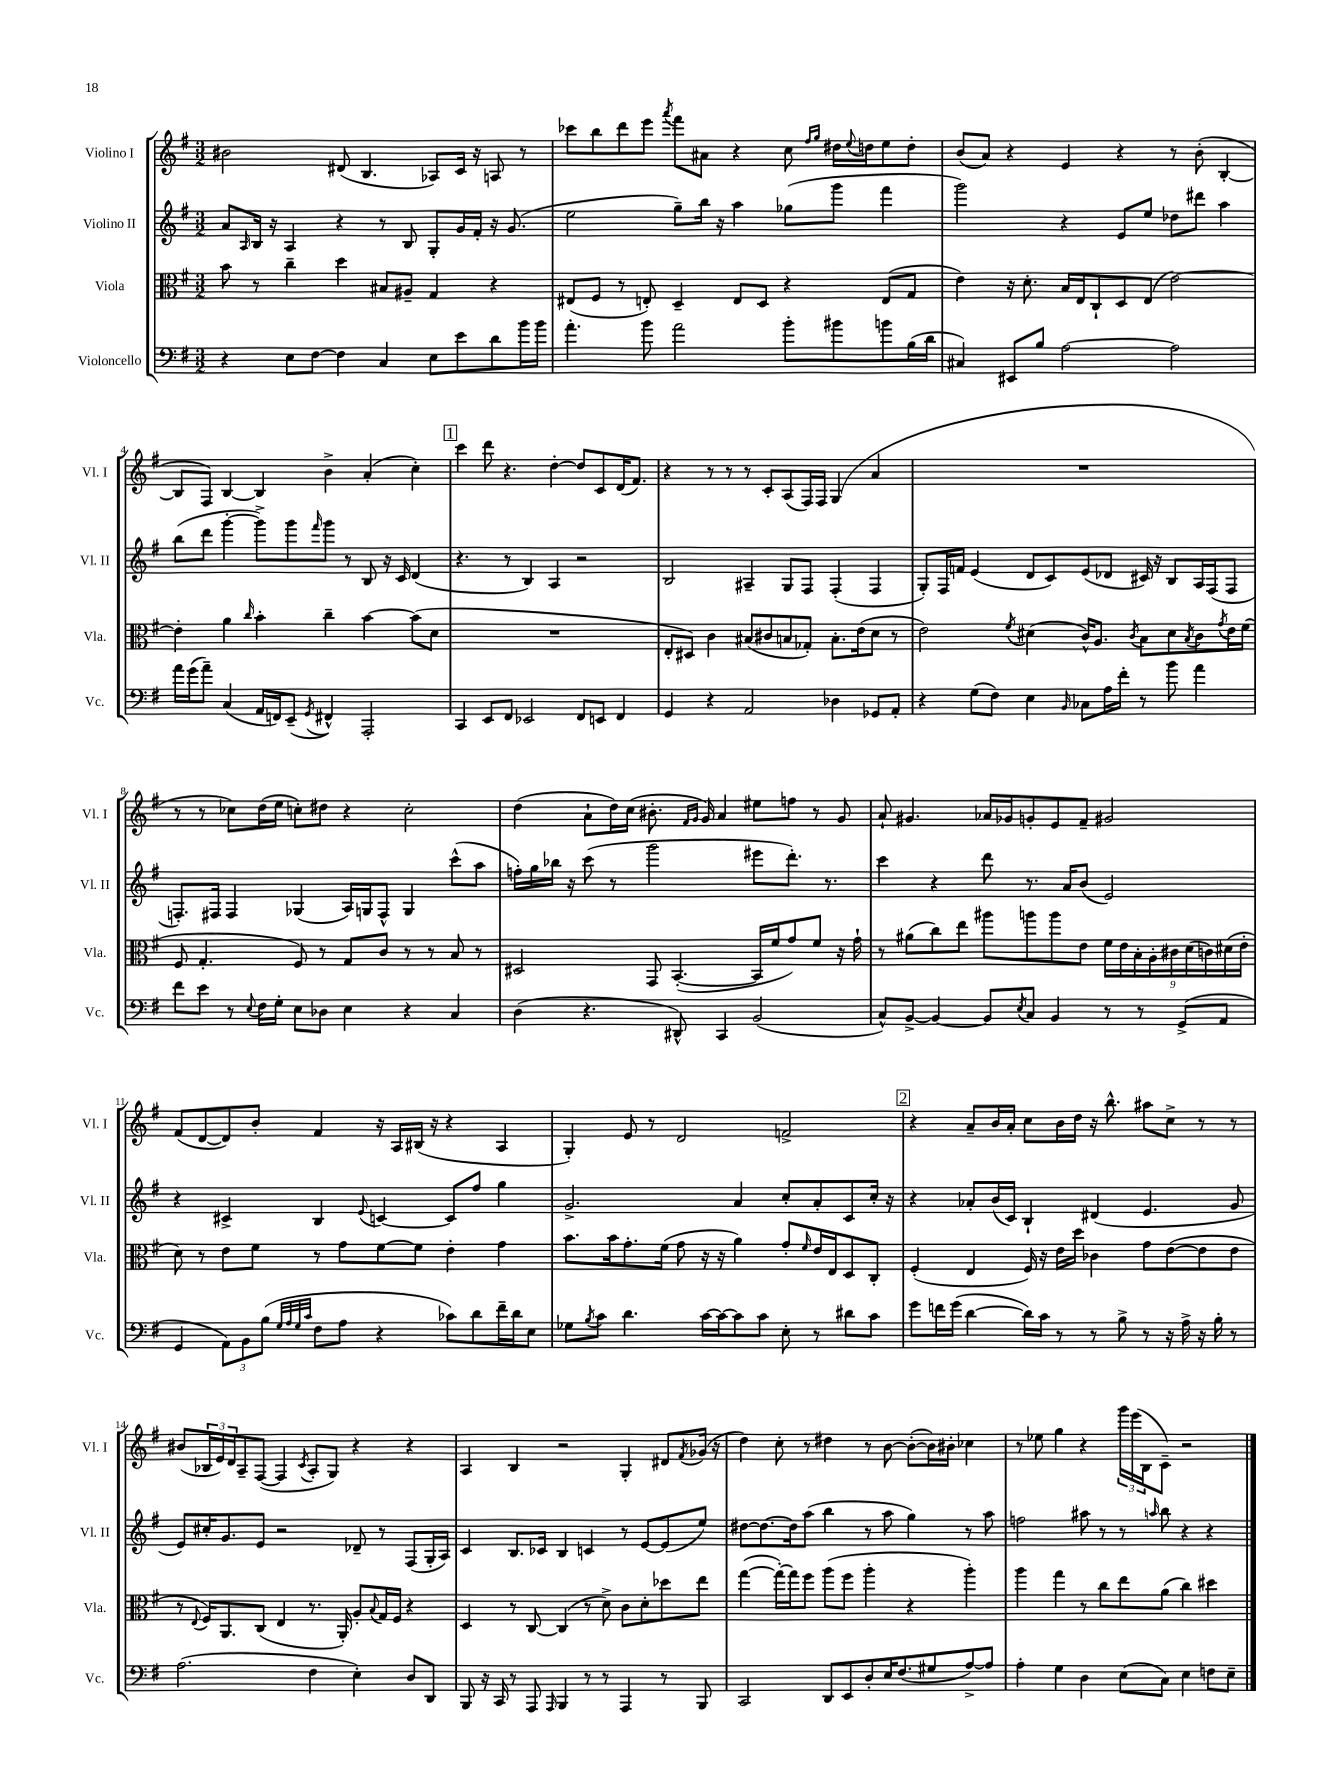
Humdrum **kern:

**kern	**kern	**kern	**kern
*staff4	*staff3	*staff2	*staff1
*clefF4	*clefC3	*clefG2	*clefG2
*k[f#]	*k[f#]	*k[f#]	*k[f#]
*M3/2	*M3/2	*M3/2	*M3/2
4r	8b	8a	2b#
.	.	16qqA	.
.	8r	16B	.
.	.	16r	.
8E	4cc~	4A	.
[8F#	.	.	.
4F#]	4dd	4r	(8d#
.	.	.	4.B
4C	8B#	8r	.
.	8A#~	8B	.
8E	4G	8G'	8A-)
8e	.	16g	16c
.	.	16f#'	16r
8d	4r	16r	8A
.	.	(8.g	.
16b	.	.	8r
16b	.	.	.
=	=	=	=
4.a'	(8E#	2ee	8ccc-
.	8F#	.	8bb
.	8r	.	8ddd
8b	8E')	.	8eee
.	.	.	8qaaa
2a	4D~	8gg~)	8fff#
.	.	16bb	8a#
.	.	16r	.
.	8E	4aa	4r
.	8D	.	.
8b'	4r	(8gg-	8cc
.	.	.	16qqff#
.	.	.	16qqgg
8b#	.	8ggg	16dd#
.	.	.	8qqee
.	.	.	16dd
8b	(8E	4fff#	8ee
(16B	8G	.	8dd'
16d	.	.	.
=	=	=	=
4C#)	4e)	2ggg)	(8b
.	.	.	8a)
8EE#	16r	.	4r
.	8.d'	.	.
8B	.	.	.
[2A	16B	4r	4e
.	16E	.	.
.	8C`	.	.
.	8D	8e	4r
.	(8E	8ee	.
2A]	[2e)	8dd-	8r
.	.	8ddd#	(8b'
.	.	4aa	[4B'
=	=	=	=
16a	4e']	(8bb	8B]
(16g	.	.	.
8a~)	.	8ddd	8F#)
(4C	4a	[4ggg'	[4B
.	16qqcc	.	.
16AA	4b'	8ggg^])	4B]
16FF)	.	.	.
(8EE~	.	8ggg	.
8qGG	.	16qqfff#	.
4FF#^^)	4cc~	8ggg	4b^
.	.	8r	.
2AAA'	[4b	8B	(4a'
.	.	16r	.
.	.	16c	.
.	(8b]	(4d	4cc')
.	8d	.	.
=	=	=	=
4CC	1.r	4.r	4ccc
8EE	.	.	8ddd
8FF#	.	8r	4.r
2EE-	.	4B)	.
.	.	4A	[4dd'
8FF#	.	2r	8dd]
8EE	.	.	8c
4FF#	.	.	(16d
.	.	.	8.f#)
=	=	=	=
4GG	8E'	2B	4r
.	8D#)	.	.
4r	4c	.	8r
.	.	.	8r
2AA	(8B#	4A#~	8r
.	8c#	.	8c'
.	8B	8G	(8A
.	8G-')	8F#	16F#)
.	.	.	16F#
4D-	8.B'	(4F#'	(4G
.	(16e	.	.
8GG-	8d	4F#	4a
8AA'	8r	.	.
=	=	=	=
4r	2e)	8G')	1.r
.	.	16F#	.
.	.	16f	.
(8G	.	(4e	.
8F#)	.	.	.
.	8qf#	.	.
4E	(4d#	8d	.
.	.	8c)	.
16qqBB	.	.	.
8C-	16c^^)	(8e	.
.	8.A	.	.
16A	.	8d-	.
16f#'	.	.	.
.	8qc	.	.
8r	8B	16c#)	.
.	.	16r	.
8b	8d#	8B	.
.	8qB	.	.
4a	8c	16A	.
.	.	(16F#	.
.	8qg	.	.
.	16e	8F#	.
.	(16f#	.	.
=	=	=	=
8f#	8F#	8.F')	8r
8e	4.G'	.	8r
.	.	16F#	.
8r	.	4F#	8cc-)
8qqE	.	.	.
16F#	.	.	(16dd
16G'	.	.	16ee
8E	8F#)	(4G-	8cc')
8D-	8r	.	8dd#
4E	8G	16A)	4r
.	.	16G	.
.	8c	8F#^^	.
4r	8r	4G	2cc'
.	8r	.	.
4C	8B	(8ccc^^	.
.	8r	8aa	.
=	=	=	=
(4D	2D#	16ff')	(4dd
.	.	16gg	.
.	.	16bb-	.
.	.	16r	.
4.r	.	(8ccc	8a`
.	.	8r	16dd)
.	.	.	(16cc
.	8GG	2ggg	8.b#'
8DD#^^)	([4.BB'	.	.
.	.	.	16qqf#
.	.	.	16qqg
.	.	.	16g)
4CC	.	.	4a
(2BB	16BB]	8eee#	8ee#
.	16f#	.	.
.	8g)	8.ddd')	8ff
.	8f#	.	8r
.	.	8.r	.
.	16r	.	8g
.	16g`	.	.
=	=	=	=
8C^^)	8r	4ccc	8a`
[8BB^	(8a#	.	4.g#
4BB_	8cc)	4r	.
.	8ee	.	.
8BB]	8aa#	8ddd	16a-
.	.	.	16g-
8qE	.	.	.
8C	8aa	8.r	8g'
4BB	8aa	.	8e
.	.	16a	.
.	8e	(8b	8f#~
8r	18f#	2e)	2g#
.	18e	.	.
.	18B'	.	.
8r	.	.	.
.	18A'	.	.
.	18c#	.	.
(8GG^	.	.	.
.	(18d	.	.
.	18c)	.	.
8AA	.	.	.
.	(18d#	.	.
.	18e'	.	.
=	=	=	=
4GG	8d)	4r	(8f#
.	8r	.	[8d
12AA)	8e	4c#^	8d])
12BB	.	.	.
.	8f#	.	8b'
(12B	.	.	.
32qqG	.	.	.
32qqA	.	.	.
32qqG	.	.	.
32qqc	.	.	.
8F#	8r	4B	4f#
8A	8g	.	.
.	.	8qqe	.
4r	[8f#	[4c	16r
.	.	.	16A
.	8f#]	.	(16B#
.	.	.	16r
8c-)	4e'	8c]	4r
8d	.	8ff#	.
16f#~	4g	4gg	4A
16d	.	.	.
8E	.	.	.
=	=	=	=
8G-	8.b	2.g^	4G')
8qB	.	.	.
8c	.	.	.
.	16b	.	.
4.d	8.g'	.	8e
.	.	.	8r
.	(16f#	.	.
.	8g	.	2d
[16c	16r	.	.
16c_	16r	.	.
8c]	4a)	4a	.
8c	.	.	.
8E'	8g'	8cc'	2f^
.	16qqf#	.	.
8r	16e	8a'	.
.	16E	.	.
8d#	8D	8c	.
8c	8C'	16cc'	.
.	.	16r	.
=	=	=	=
8g	(4F#'	4r	4r
16f	.	.	.
(16g	.	.	.
[4d	4E	8a-'	8a~
.	.	(16b	16b
.	.	16c)	16a'
16d])	16F#)	4B`	8cc
16c	16r	.	.
8r	16e	.	16b
.	16dd	.	16dd
8r	4c-	(4d#	16r
.	.	.	8.bb^^
8B^	.	.	.
8r	8g	4.e	8aa#
16r	([8e	.	8cc^
16A^	.	.	.
16r	8e]	.	8r
16B'	.	.	.
8r	8e	8g	8r
=	=	=	=
(2.A	8r	8e)	(8b#
.	8qqE	.	.
.	16F#)	16cc#'	24B-
.	.	.	24e)
.	8.AA	8.g	.
.	.	.	24d
.	.	.	8A~
.	(8C	8e	([8F#
.	4E	2r	4F#]
.	.	.	8qc
4F#	8.r	.	8A'
.	.	.	8G)
.	16AA')	.	.
4E')	8A'	8d-~	4r
.	8qqB	.	.
.	16G	8r	.
.	16F#	.	.
8D	4r	(8F#	4r
8DD	.	16G'	.
.	.	16A)	.
=	=	=	=
8BBB	4D	4c	4A
16r	.	.	.
16CC	.	.	.
8r	8r	8.B	4B
8AAA	[8C	.	.
.	.	16c-	.
16qqAAA	.	.	.
4BBB	(4C]	4B	2r
8r	8r	4c	.
8r	8d^)	.	.
4AAA	8c	8r	4G'
.	8d'	[8e	.
8r	8dd-	(8e]	8d#
.	.	.	8qf#
8BBB	8ee	8ee)	(16g-
.	.	.	16r
=	=	=	=
2CC	([4gg	[8dd#	4dd)
.	.	8.dd#_	.
.	16gg'_)	.	8cc'
.	16gg]	16dd#]	.
.	8ff#	(8aa	8r
8DD	(8aa	4bb	4dd#
8EE	8ff#	.	.
8D'	4aa'	8r	8r
16E	.	8aa	[8b
(8.F#	.	.	.
.	4r	4gg)	(8b'_
8G#	.	.	16b])
.	.	.	16b#'
[8A^)	4aa')	8r	4cc-
8A]	.	8aa	.
=	=	=	=
4A'	4aa	2ff	8r
.	.	.	8ee-
4G	4gg	.	4gg
4D	8r	8aa#	4r
.	8cc	8r	.
(8E	8ee	8r	24ggg
.	.	.	(24eee
.	.	.	24B
.	.	16qqaa	.
8C)	(8a	8bb	8c~)
4E	4cc)	4r	2r
8F	4dd#	4r	.
8E~	.	.	.
==	==	==	==
*-	*-	*-	*-
